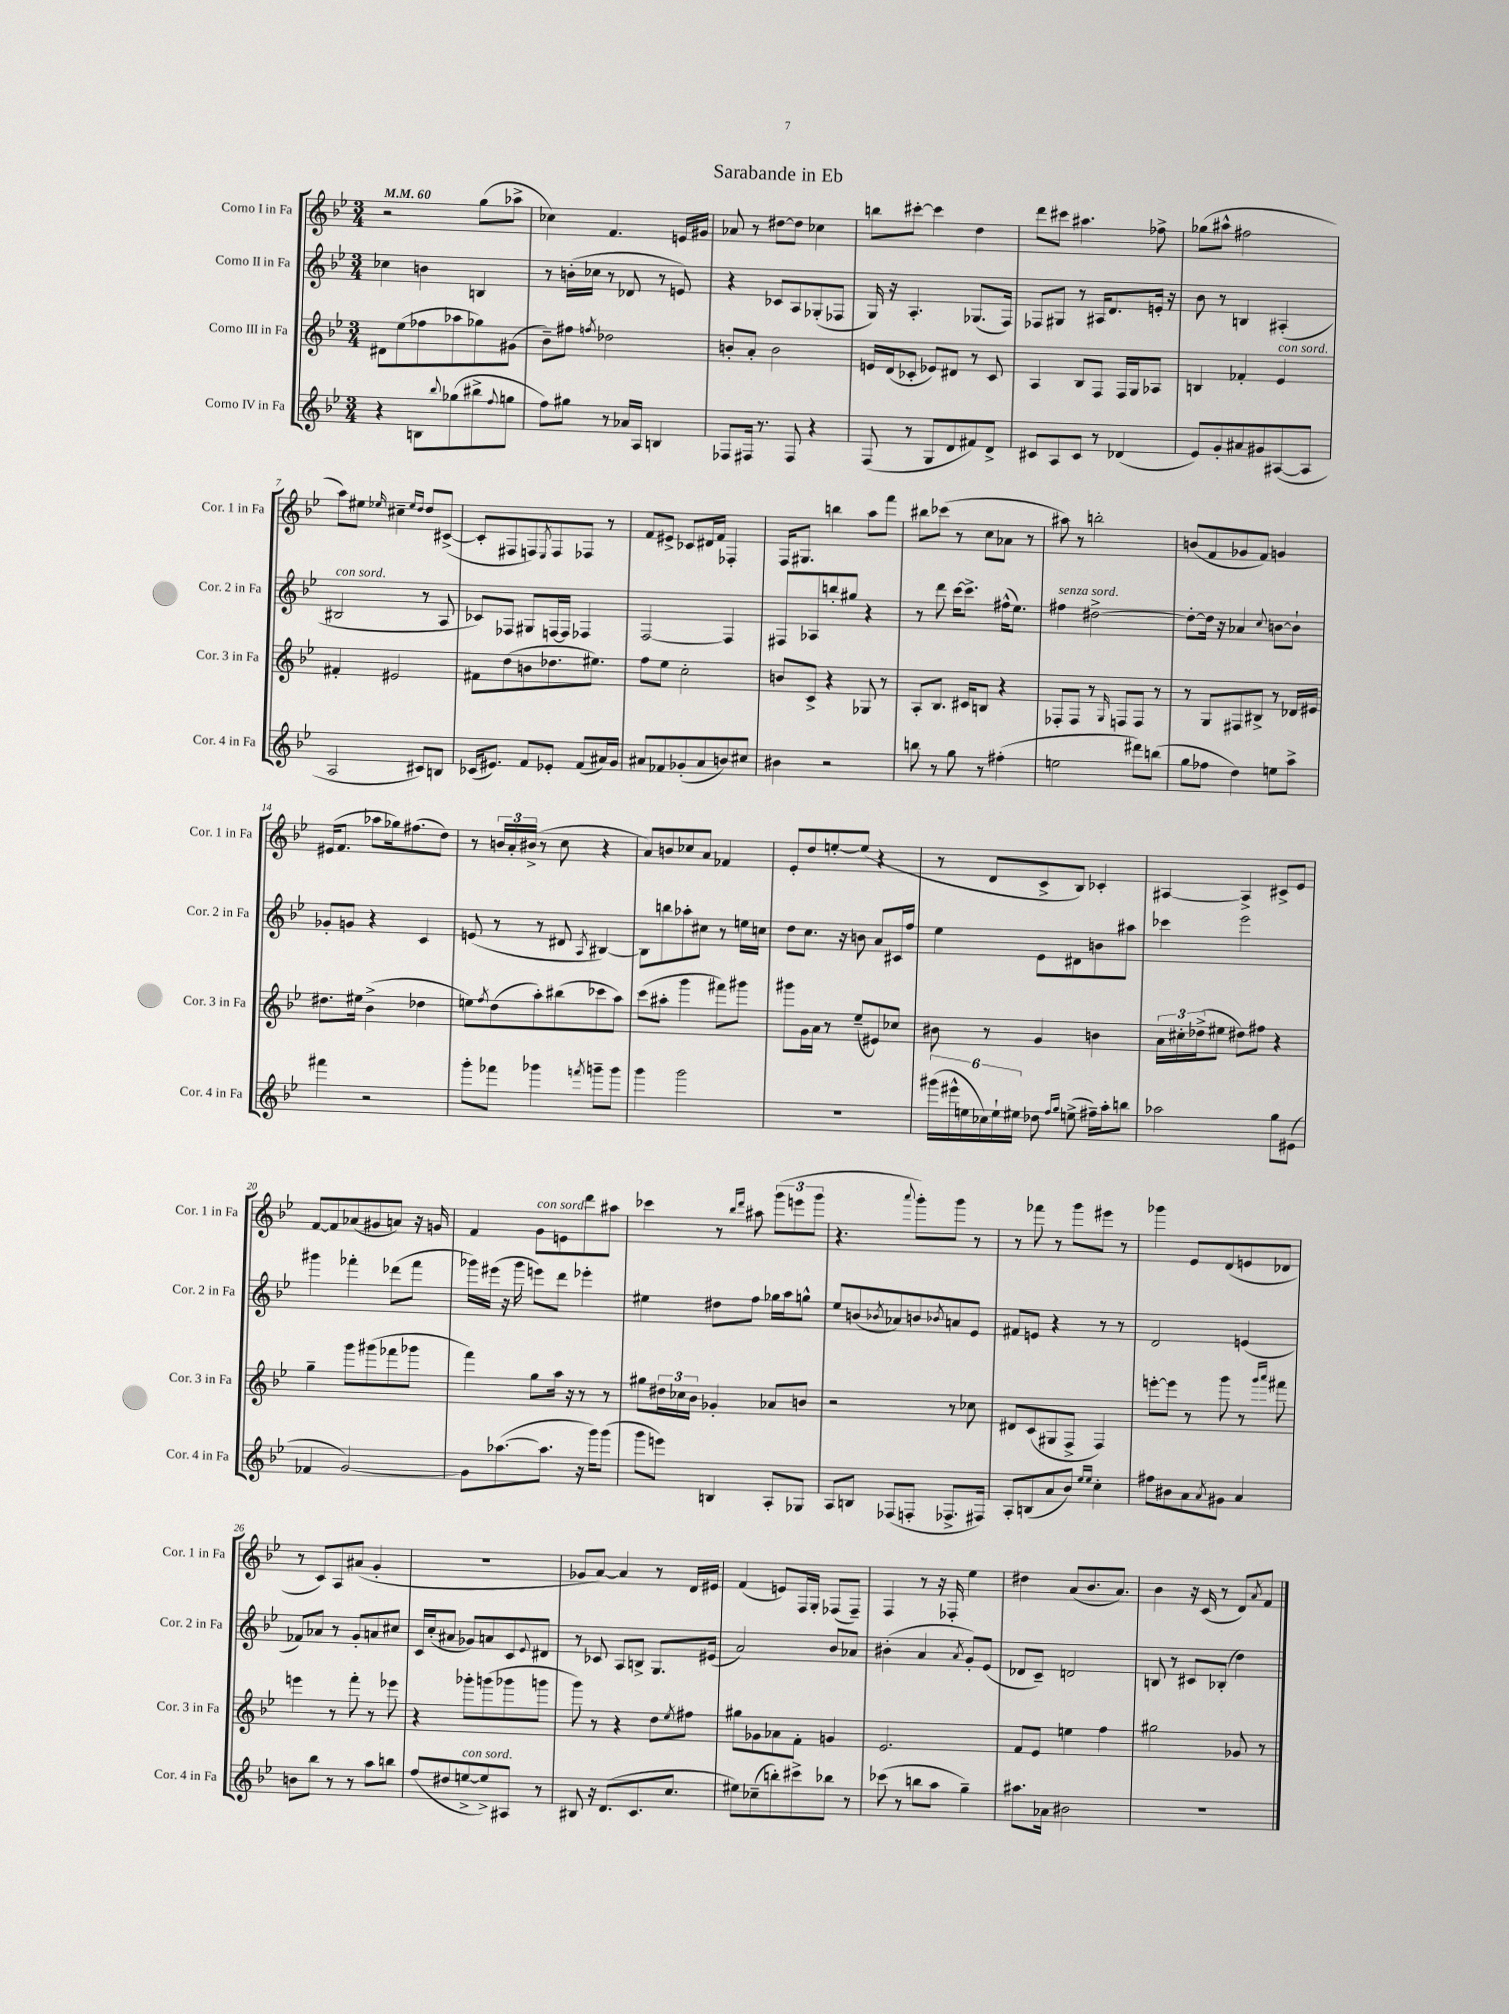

**kern	**kern	**kern	**kern
*part4	*part3	*part2	*part1
*staff4	*staff3	*staff2	*staff1
*I"Corno IV in Fa	*I"Corno III in Fa	*I"Corno II in Fa	*I"Corno I in Fa
*I'Cor. 4 in Fa	*I'Cor. 3 in Fa	*I'Cor. 2 in Fa	*I'Cor. 1 in Fa
*clefG2	*clefG2	*clefG2	*clefG2
*k[b-e-]	*k[b-e-]	*k[b-e-]	*k[b-e-]
*M3/4	*M3/4	*M3/4	*M3/4
*MM60	*MM60	*MM60	*MM60
=1	=1	=1	=1
4r	8d#X\L	4cc-X\	2r
.	(8ee-\	.	.
8Bn\L	8ff-X\	4bn\	.
8qqbb-/	.	.	.
(8gg-X\	8aa-X\	.	.
8bb#X^\	8gg-X\)	4Bn/	(8gg\L
8qqff/	.	.	.
8ggn\J	(8g#X\J	.	8aa-X^\J
=2	=2	=2	=2
8ff\L)	8b-~\L)	8r	4cc-X\)
8gg#X\J	8ff#X\J	(16bn'\LL	.
.	.	16cc-X\JJ	.
.	8qffn/	.	.
8r	2dd-X\	8r	4.f/
16a-X/LL	.	8d-X/	.
16A/JJ	.	.	.
4Bn/	.	8r	.
.	.	8en/)	16en/LL
.	.	.	16g#X/JJ
=3	=3	=3	=3
8F-X/L	8bn'/L	4r	8a-X/
16F#X/Jk	8a'/J	.	8r
8.r	.	.	.
.	2b\	8c-X/L	[8dd#X\L
8F#/	.	8A/	8dd#\J]
4r	.	(8G-X'/	4cc-X\
.	.	8F-X/J	.
=4	=4	=4	=4
(8F/	16en/LL	16G/)	8bbn\L
.	(16d/J	16r	.
8r	8c-X'/J	4.A'/	[8ccc#X'\J
8G/L	8e-X/L)	.	4ccc#\]
8d/	8d#X/J	.	.
8f#X/)	8r	(8.G-X/L	4dd\
8d^/J	8c-/	.	.
.	.	16F/Jk)	.
=5	=5	=5	=5
8c#X/L	4A/	8F-X/L	8ddd\L
8A/	.	8G#X/J	8ccc#X\J
8c#/J	8B-/L	8r	4.aa#X\
8r	8F/J	16A#X/KL	.
.	.	8.d/	.
(4d-X/	16F/LL	.	.
.	16G/J	.	.
.	8A-X/J	16en'/Jk	8ff-X^\
.	.	16r	.
=6	=6	=6	=6
8e-/L)	4Bn/	8b-\	(8gg-X\L
8g'/	.	8r	8aa#X^^\J
8a#X/	4f-X'/	4Bn/	2ff#X\
8g#X/	.	.	.
!	!LO:TX:a:i:t=con sord.	!	!
([8A#X/	4e-/	(4A#X'/	.
8A#/J]	.	.	.
!!LO:LB:g=z
=7	=7	=7	=7
!	!	!LO:TX:a:i:t=con sord.	!
2A/	4f#X'/	2B#X/	8aa\L)
.	.	.	8ee#X\J
.	.	.	16qqee-X/
.	2e#X/	.	4cc#X~\
.	.	.	16qqee-/LL
.	.	.	16qqdd/JJ
8c#X/L)	.	8r	8dd/L
8Bn/J	.	8A/	([8c#X^/J
=8	=8	=8	=8
(16c-X/KL	8f#X\L	8c-X/L)	8c#'/L]
8.e#X/J)	.	.	.
.	(8dd\	8F-X/J	8F#X/
8f/L	8bn\	8G#X/L	8Fn/)
.	.	.	8qE-/
8e-X'/J	8.dd-X\	[16Fn/L	8F/
.	.	16F/JJ]	.
(8f/L	.	4F-X/	8F-X/J
.	8.ee#X\J)	.	.
16a#X/L)	.	.	8r
16g/JJ	.	.	.
=9	=9	=9	=9
8a#X/L	8ff\L	[2F/	8f/L
8f-X/	8ee-\J	.	8e#X^/J
(8g-X'/	2cc'\	.	8c-X/L
8a#/	.	.	16d#X/L
.	.	.	16f/JJ
8bn/)	.	4F/]	4F-X'/
8cc#X/J	.	.	.
=10	=10	=10	=10
4b#X\	8bn/L	8F#X/L	16F/KL
.	.	.	8.G#X/J
.	8c^/J	8A-X/	.
2r	4r	8bbn'/	4bbn\
.	.	8gg#X/J	.
.	8G-X/	4r	8aa\L
.	8r	.	8fff\J
=11	=11	=11	=11
8bbn\	8A'/L	8r	8bb#X\L
8r	8.B-/J	8ddd\	(8ccc-X\J
8gg\	.	[16ccc\KL	8r
.	16c#X/KL	8.ccc^\J]	.
8r	8Bn/J	.	8cc\L
(4ff#X'\	4r	(16ff#X^^\KL	8a-X\J
.	.	8.ee-\J)	.
.	.	.	8r
=12	=12	=12	=12
!	!	!LO:TX:a:i:t=senza sord.	!
2een\	8F-X'/L	4ff#X\	8aa#X\)
.	8F-/J	.	8r
.	8r	[2dd#X^\	2bbn'\
.	16qqG/	.	.
.	8Fn/L	.	.
8ddd#X\L)	8F/J	.	.
(8bbn\J	8r	.	.
=13	=13	=13	=13
8gg\L	8r	8dd#'\L_	(8bn/L
8ff-X\J	8G/L	16dd#\Jk]	8f/
.	.	16r	.
4dd\)	8F#X/	4a-X/	8g-X/
.	8B#X^/J	.	8f/J)
.	.	8qqcc/	.
8een\L	8r	[8bn\L	4gn/
8aa^\J	16d-X/LL	8b`\J]	.
.	16e#X/JJ	.	.
!!LO:LB:g=z
=14	=14	=14	=14
4fff#X\	8.dd#X\L	8g-X'/L	(16e#X/KL
.	.	.	8.f/J
.	.	8gn/J	.
.	16ee#X\Jk	.	.
2r	(4b-^\	4r	8aa-X\L
.	.	.	16gg-X\k)
.	.	.	(8.ff#X\
.	4dd-X\	4c/	.
.	.	.	8dd\J)
=15	=15	=15	=15
8ggg'\L	8een\L)	(8en/	8r
.	8qff/	.	.
8fff-X\J	(8dd\	8r	24bn/LL
.	.	.	24a'/
.	.	.	(24b#X^/JJ
4ggg-X\	8aa'\)	8r	8r
.	(8bb#X\	8d#X/	8cc\
8qfffn/	.	8qA/	.
8gggn~\L	8ccc-X\	[4B#X/)	4r
8ggg\J	8aa\J)	.	.
=16	=16	=16	=16
4ggg\	(8ccc\L	8B#\L]	8a/L)
.	8aa#X'\J	8bbn\	8bn/
2ggg\	4ggg\	8aa-X'\	8cc-X/
.	.	8cc#X\J	8a/J
.	8fff#X\L)	8r	4f-X/
.	8ggg#X\J	16een\LL	.
.	.	16ccn\JJ	.
=17	=17	=17	=17
2.r	8ggg#X\L	8dd\L	8e-'/L
.	16g\L	8.cc\J	8dd/
.	16a\JJ	.	.
.	8r	.	[8een'/
.	.	16r	.
.	(8ee-~/L	8bn\	(8ee/J]
.	8e#X/)	8a/L	4r
.	8cc-X/J	16c#X/L	.
.	.	16ff/JJ	.
=18	=18	=18	=18
(24ggg#X\LL	8b#X\	4ee-\	8r
24eee#X^^\	.	.	.
24een\	.	.	.
24cc-X\)	8r	.	8d/L
24ee`\	.	.	.
24ee#X\JJ	.	.	.
8dd-X\	4g/	8e-\L	8c^/
16qqff/LL	.	.	.
16qqgg/JJ	.	.	.
(8een^\	.	8d#X\	8B-/J)
16ff#X~\LL)	4bn\	8bn\	4c-X'/
16aa'\J	.	.	.
8bbn\J	.	8aa#X\J	.
=19	=19	=19	=19
2aa-X\	24a\LL	4ccc-X\	[4A#X/
.	24cc#X'\	.	.
.	(24dd-X^\J	.	.
.	8ee#X\J	.	.
.	8dd#X\L)	2eee-\	4A#^/]
.	8ff#X\J	.	.
8gg\L	4r	.	8c#X^/L
(8e#X\J	.	.	8e-/J
!!LO:LB:g=z
=20	=20	=20	=20
4f-X/	4gg~\	4ggg#X\	[8f/L
.	.	.	8f/]
[2g/)	8ggg\L	4fff-X'\	(8a-X/
.	(8ggg#X\	.	8g#X/
.	8fff-X\	(8ddd-X\L	8an/J)
.	8ggg-X\J	8fff-\J	16r
.	.	.	16gn/
=21	=21	=21	=21
8g\L]	4fff\)	16ggg-X\LL)	4f/
.	.	(16eee#X\JJ	.
([8.aa-X\	.	16r	.
.	.	16ggg-\	.
!	!	!	!LO:TX:a:i:t=con sord.
.	8gg\L	8eeen\L)	8g\L
8.aa-\J]	.	.	.
.	16aa\Jk	8ddd\J	8en\
.	16r	.	.
16r	8r	4eee-X'\	8ddd\
16ggg\KL)	.	.	.
(8ggg\J	8r	.	8aa#X\J
=22	=22	=22	=22
8ggg\L	8gg#X\L	4ee#X\	4ccc-X\
8eeen\J)	24dd#X\L	.	.
.	24cc-X\	.	.
.	24b-\JJ	.	.
4Bn/	4g-X'/	8dd#X\L	8r
.	.	.	16qqbb-/LL
.	.	.	16qqddd/JJ
.	.	8ff\J	8aa#X\
8A'/L	8a-X/L	16gg-X\LL	(12ggg\L
.	.	16aa\J	.
.	.	.	12eeen\
8G-X/J	8bn/J	8ggn^^\J	.
.	.	.	12ggg\J
=23	=23	=23	=23
8A/L	2r	8ee-/L	4.r
8Bn/J	.	(8bn/	.
.	.	8qb-X/	.
(8F-X/L	.	8a-X/)	.
.	.	.	8qqaaa/
8Fn'/J	.	8bn/	8ggg'\L)
.	.	8qb-X/	.
8.F-X^/L	8r	8an/	8ggg\J
.	8cc-X\	8e-/J	8r
16F#X/Jk)	.	.	.
=24	=24	=24	=24
8A'/L	8d#X/L	8f#X/L	8r
(8Bn/	(8c/	8en/J	8fff-X\
8a/	8G#X/	4r	8r
8b-/J)	8F^/J	.	8ggg\L
16qqee-/LL	.	.	.
16qqee-/JJ	.	.	.
4cc'\	4F/)	8r	8eee#X\J
.	.	8r	8r
=25	=25	=25	=25
8ff#X\L	[8eeen'\L	2d/	4ggg-X\
8b#X\	8eee\J]	.	.
8a\	8r	.	8e-/L
8qa/	.	.	.
8g#X\J	8ggg\	.	(8d/
4a/	8r	(4en/	8en/
.	16qqggg/LL	.	.
.	16qqaaa/JJ	.	.
.	8fff#X\	.	8d-X/J
!!LO:LB:g=z
=26	=26	=26	=26
8bn\L	4eeen\	8f-X/L)	8r
8bb-\J	.	8a-X/J	8c/L)
8r	8r	8r	8A/
8r	8fff'\	8g'/L	(8a#X/J
8aa\L	8r	8an/	4g'/
8bbn\J	8eee-X\	8cc#X/J	.
=27	=27	=27	=27
(8ff/L	4r	16c/LL	2.r
.	.	(16cc'/J	.
8dd#X/	.	8a#X/J	.
!LO:TX:a:i:t=con sord.	!	!	!
[8een^/	8ggg-X'\L	8g-X/L)	.
8ee^/])	(8gggn\	8an/	.
8A#X/J	8ggg-X\	8c/	.
.	.	8qqe-/	.
8r	8gggn\J	8d#X/J	.
=28	=28	=28	=28
8B#X/	8ggg\)	8r	8g-X/L
16r	8r	8c-X/	[8a/J)
(8.d/L	.	.	.
.	4r	8A/L	4a/]
8.c/	.	8Bn^/J	.
.	8dd\L	8.G/L	8r
8.cc/J	.	.	.
.	8qee-/	.	.
.	8ff#X\J	.	16d/LL
.	.	(16e#X/Jk	16e#X/JJ
=29	=29	=29	=29
8ee#X\L)	8gg#X\L	2a/)	(4f/
(8cc-X~\	8g-X\	.	.
8bbn'\)	8a-X\	.	8en/L)
8ccc#X^\	8f'\J	.	16F/L
.	.	.	16G'/JJ
8bb-X\J	4gn/	8b-/L	(8F-X/L
8r	.	8a-X/J	8F-~/J)
=30	=30	=30	=30
(8ccc-X\	2.e-/	(4b#X'\	4F/
8r	.	.	.
8bbn\L	.	4a/	8r
8aa\J	.	.	16r
.	.	.	16F-X'/
.	.	8qa/	.
4gg~\)	.	8g'/L)	4ee-\
.	.	(8e-/J	.
=31	=31	=31	=31
8.aa#X\L	8f/L	8d-X/L	4dd#X\
.	8e-/J	8c~/J)	.
16a-X\Jk	.	.	.
2b#X\	4een\	2dn/	(8a/L
.	.	.	8.b-/
.	4ff\	.	.
.	.	.	8.a/J)
=32	=32	=32	=32
2.r	2gg#X\	8Bn/	4b-\
.	.	8r	.
.	.	8c#X/L	16r
.	.	.	(16c/
.	.	(8B-X'/J	8r
.	8g-X/	4dd\)	8d/L)
.	.	.	8qa/
.	8r	.	8f/J
==	==	==	==
*-	*-	*-	*-
